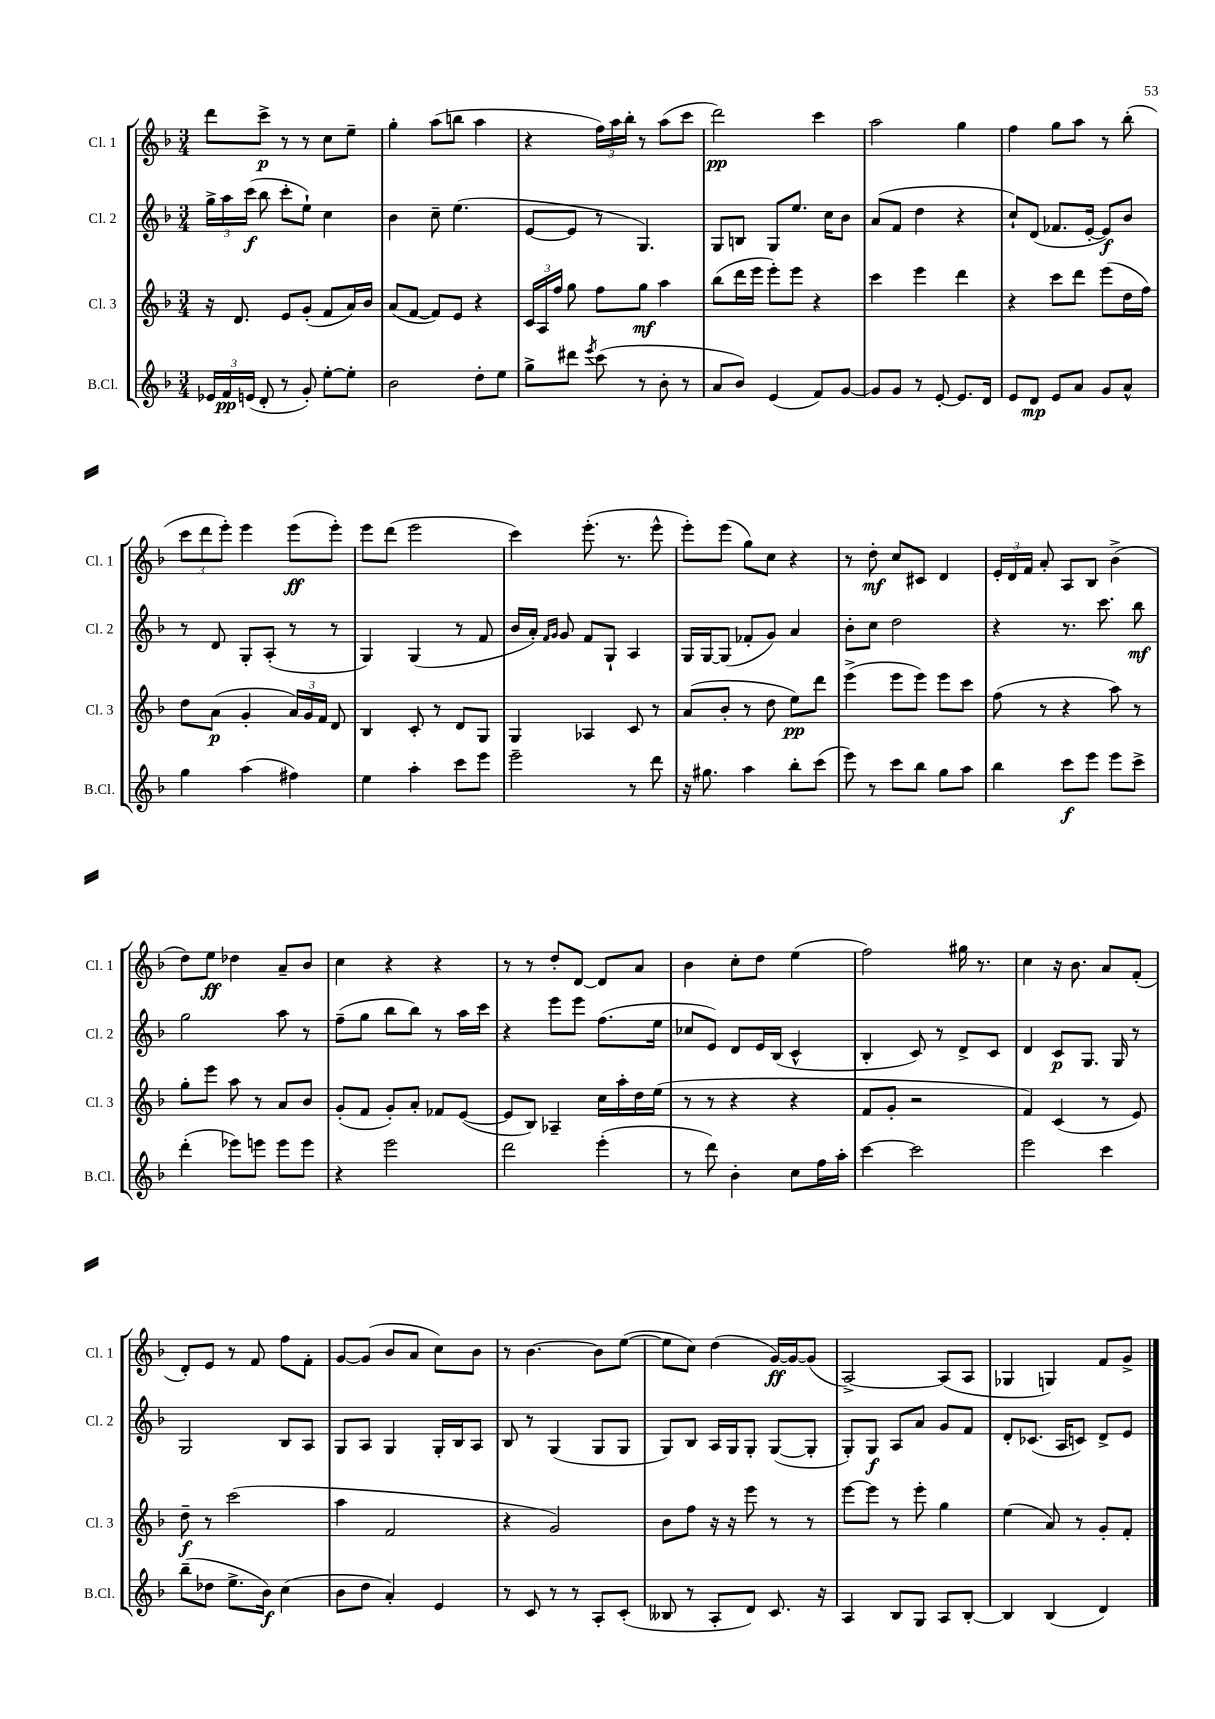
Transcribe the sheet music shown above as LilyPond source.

<<
\new StaffGroup <<
\new Staff = "s0" \with { instrumentName = "Cl. 1" shortInstrumentName = "Cl. 1" } {
    \clef treble \key f \major \numericTimeSignature \time 3/4
    \autoBeamOff d'''8[ c'''8]->\p r8 r8 c''8[ e''8]-- |
    g''4-. a''8[( b''8] a''4 |
    r4 \tuplet 3/2 { f''16[) a''16 bes''16]-. } r8 a''8[( c'''8] |
    d'''2\pp) c'''4 |
    a''2 g''4 |
    f''4 g''8[ a''8] r8 bes''8-.( |
    \tuplet 3/2 { c'''8[ d'''8 e'''8]-.) } e'''4 e'''8[\ff( e'''8]-.) |
    e'''8[ d'''8]( e'''2 |
    c'''4) e'''8.-.( r8. e'''8-^ |
    e'''8[-.) e'''8]( g''8[) c''8] r4 |
    r8 d''8-.\mf c''8[ cis'8] d'4 |
    \tuplet 3/2 { e'16[-. d'16 f'16] } a'8-. a8[ bes8] bes'4->( |
    d''8[) e''8]\ff des''4 a'8[-- bes'8] |
    c''4 r4 r4 |
    r8 r8 d''8[-. d'8]~ d'8[ a'8] |
    bes'4 c''8[-. d''8] e''4( |
    f''2) gis''16 r8. |
    c''4 r16 bes'8. a'8[ f'8]-.( |
    d'8[-.) e'8] r8 f'8 f''8[ f'8]-. |
    g'8[~ g'8]( bes'8[ a'8] c''8[) bes'8] |
    r8 bes'4.~ bes'8[ e''8]~( |
    e''8[ c''8]) d''4( g'16[~\ff) g'16~ g'8]( |
    a2~->) a8[( a8] |
    ges4 g4) f'8[ g'8]-> \bar "|." |
}
\new Staff = "s1" \with { instrumentName = "Cl. 2" shortInstrumentName = "Cl. 2" } {
    \clef treble \key f \major \numericTimeSignature \time 3/4
    \autoBeamOff \tuplet 3/2 { g''16[-> a''16 c'''16]\f( } bes''8 c'''8[-. e''8]-!) c''4 |
    bes'4 c''8-- e''4.( |
    e'8[~ e'8] r8 g4.) |
    g8[ b8] g8[ e''8.] c''16[ bes'8] |
    a'8[( f'8] d''4 r4 |
    c''8[-!) d'8]( fes'8.[ e'16]~-. e'8[\f) bes'8] |
    r8 d'8 g8[-. a8]-.( r8 r8 |
    g4) g4( r8 f'8 |
    bes'16[ a'16]-.) \grace { f'16[ g'16] } g'8 f'8[ g8]-! a4 |
    g16[ g16~ g8]( fes'8[-. g'8]) a'4 |
    bes'8[-. c''8] d''2 |
    r4 r8. c'''8. bes''8\mf |
    g''2 a''8 r8 |
    f''8[--( g''8] bes''8[ bes''8]) r8 a''16[ c'''16] |
    r4 e'''8[ e'''8] f''8.[( e''16] |
    ces''8[ e'8]) d'8[ e'16 bes16]( c'4-^ |
    bes4-. c'8) r8 d'8[-> c'8] |
    d'4 c'8[\p g8.] g16 r8 |
    g2 bes8[ a8] |
    g8[ a8] g4 g16[-. bes16 a8] |
    bes8 r8 g4( g8[ g8] |
    g8[) bes8] a16[ g16 g8]-. g8[~( g8]-. |
    g8[-.) g8]\f a8[ a'8] g'8[ f'8] |
    d'8[-. ces'8.]( a16[ c'8]) d'8[-> e'8] \bar "|." |
}
\new Staff = "s2" \with { instrumentName = "Cl. 3" shortInstrumentName = "Cl. 3" } {
    \clef treble \key f \major \numericTimeSignature \time 3/4
    \autoBeamOff r16 d'8. e'8[ g'8]-.( f'8[ a'16) bes'16] |
    a'8[( f'8]~ f'8[) e'8] r4 |
    \tuplet 3/2 { c'16[ a16 f''16] } g''8 f''8[ g''8]\mf a''4 |
    bes''8[( d'''16 e'''16] e'''8[-.) e'''8] r4 |
    c'''4 e'''4 d'''4 |
    r4 c'''8[ d'''8] e'''8[( d''16 f''16]) |
    d''8[ a'8]\p( g'4-. \tuplet 3/2 { a'16[) g'16 f'16] } d'8 |
    bes4 c'8-. r8 d'8[ g8] |
    g4 aes4 c'8 r8 |
    a'8[( bes'8]-. r8 d''8 e''8[\pp) d'''8] |
    e'''4->( e'''8[ e'''8]) e'''8[ c'''8] |
    f''8( r8 r4 a''8) r8 |
    g''8[-. e'''8] a''8 r8 a'8[ bes'8] |
    g'8[-.( f'8] g'8[-.) a'8]-. fes'8[ e'8]~( |
    e'8[ bes8]) aes4-- c''16[ a''16-. d''16 e''16]( |
    r8 r8 r4 r4 |
    f'8[ g'8]-. r2 |
    f'4) c'4( r8 e'8) |
    d''8--\f r8 c'''2( |
    a''4 f'2 |
    r4 g'2) |
    bes'8[ f''8] r16 r16 e'''8 r8 r8 |
    e'''8[~ e'''8] r8 e'''8-. g''4 |
    e''4( a'8) r8 g'8[-. f'8]-. \bar "|." |
}
\new Staff = "s3" \with { instrumentName = "B.Cl." shortInstrumentName = "B.Cl." } {
    \clef treble \key f \major \numericTimeSignature \time 3/4
    \autoBeamOff \tuplet 3/2 { ees'16[ f'16\pp e'16]( } d'8-. r8 g'8-.) e''8[~-. e''8]-. |
    bes'2 d''8[-. e''8] |
    g''8[-> dis'''8] \acciaccatura { e'''8 } c'''8( r8 bes'8-. r8 |
    a'8[ bes'8]) e'4( f'8[) g'8]~ |
    g'8[ g'8] r8 e'8~-. e'8.[ d'16] |
    e'8[ d'8]\mp e'8[ a'8] g'8[ a'8]-^ |
    g''4 a''4( fis''4) |
    e''4 a''4-. c'''8[ e'''8] |
    e'''2-- r8 d'''8 |
    r16 gis''8. a''4 bes''8[-. c'''8]( |
    e'''8) r8 c'''8[ bes''8] g''8[ a''8] |
    bes''4 c'''8[\f e'''8] e'''8[ c'''8]-> |
    d'''4-.( ees'''8[) e'''8] e'''8[ e'''8] |
    r4 e'''2 |
    d'''2 e'''4-.( |
    r8 d'''8) bes'4-. c''8[ f''16 a''16]-. |
    c'''4~ c'''2 |
    e'''2 c'''4 |
    bes''8[--( des''8] e''8.[-> bes'16]\f) c''4( |
    bes'8[ d''8] a'4-.) e'4 |
    r8 c'8 r8 r8 a8[-. c'8]-.( |
    beses8 r8 a8[-. d'8]) c'8. r16 |
    a4 bes8[ g8] a8[ bes8]~-. |
    bes4 bes4( d'4) \bar "|." |
}
>>
>>
\layout { \context { \Score \remove "Bar_number_engraver" } }
